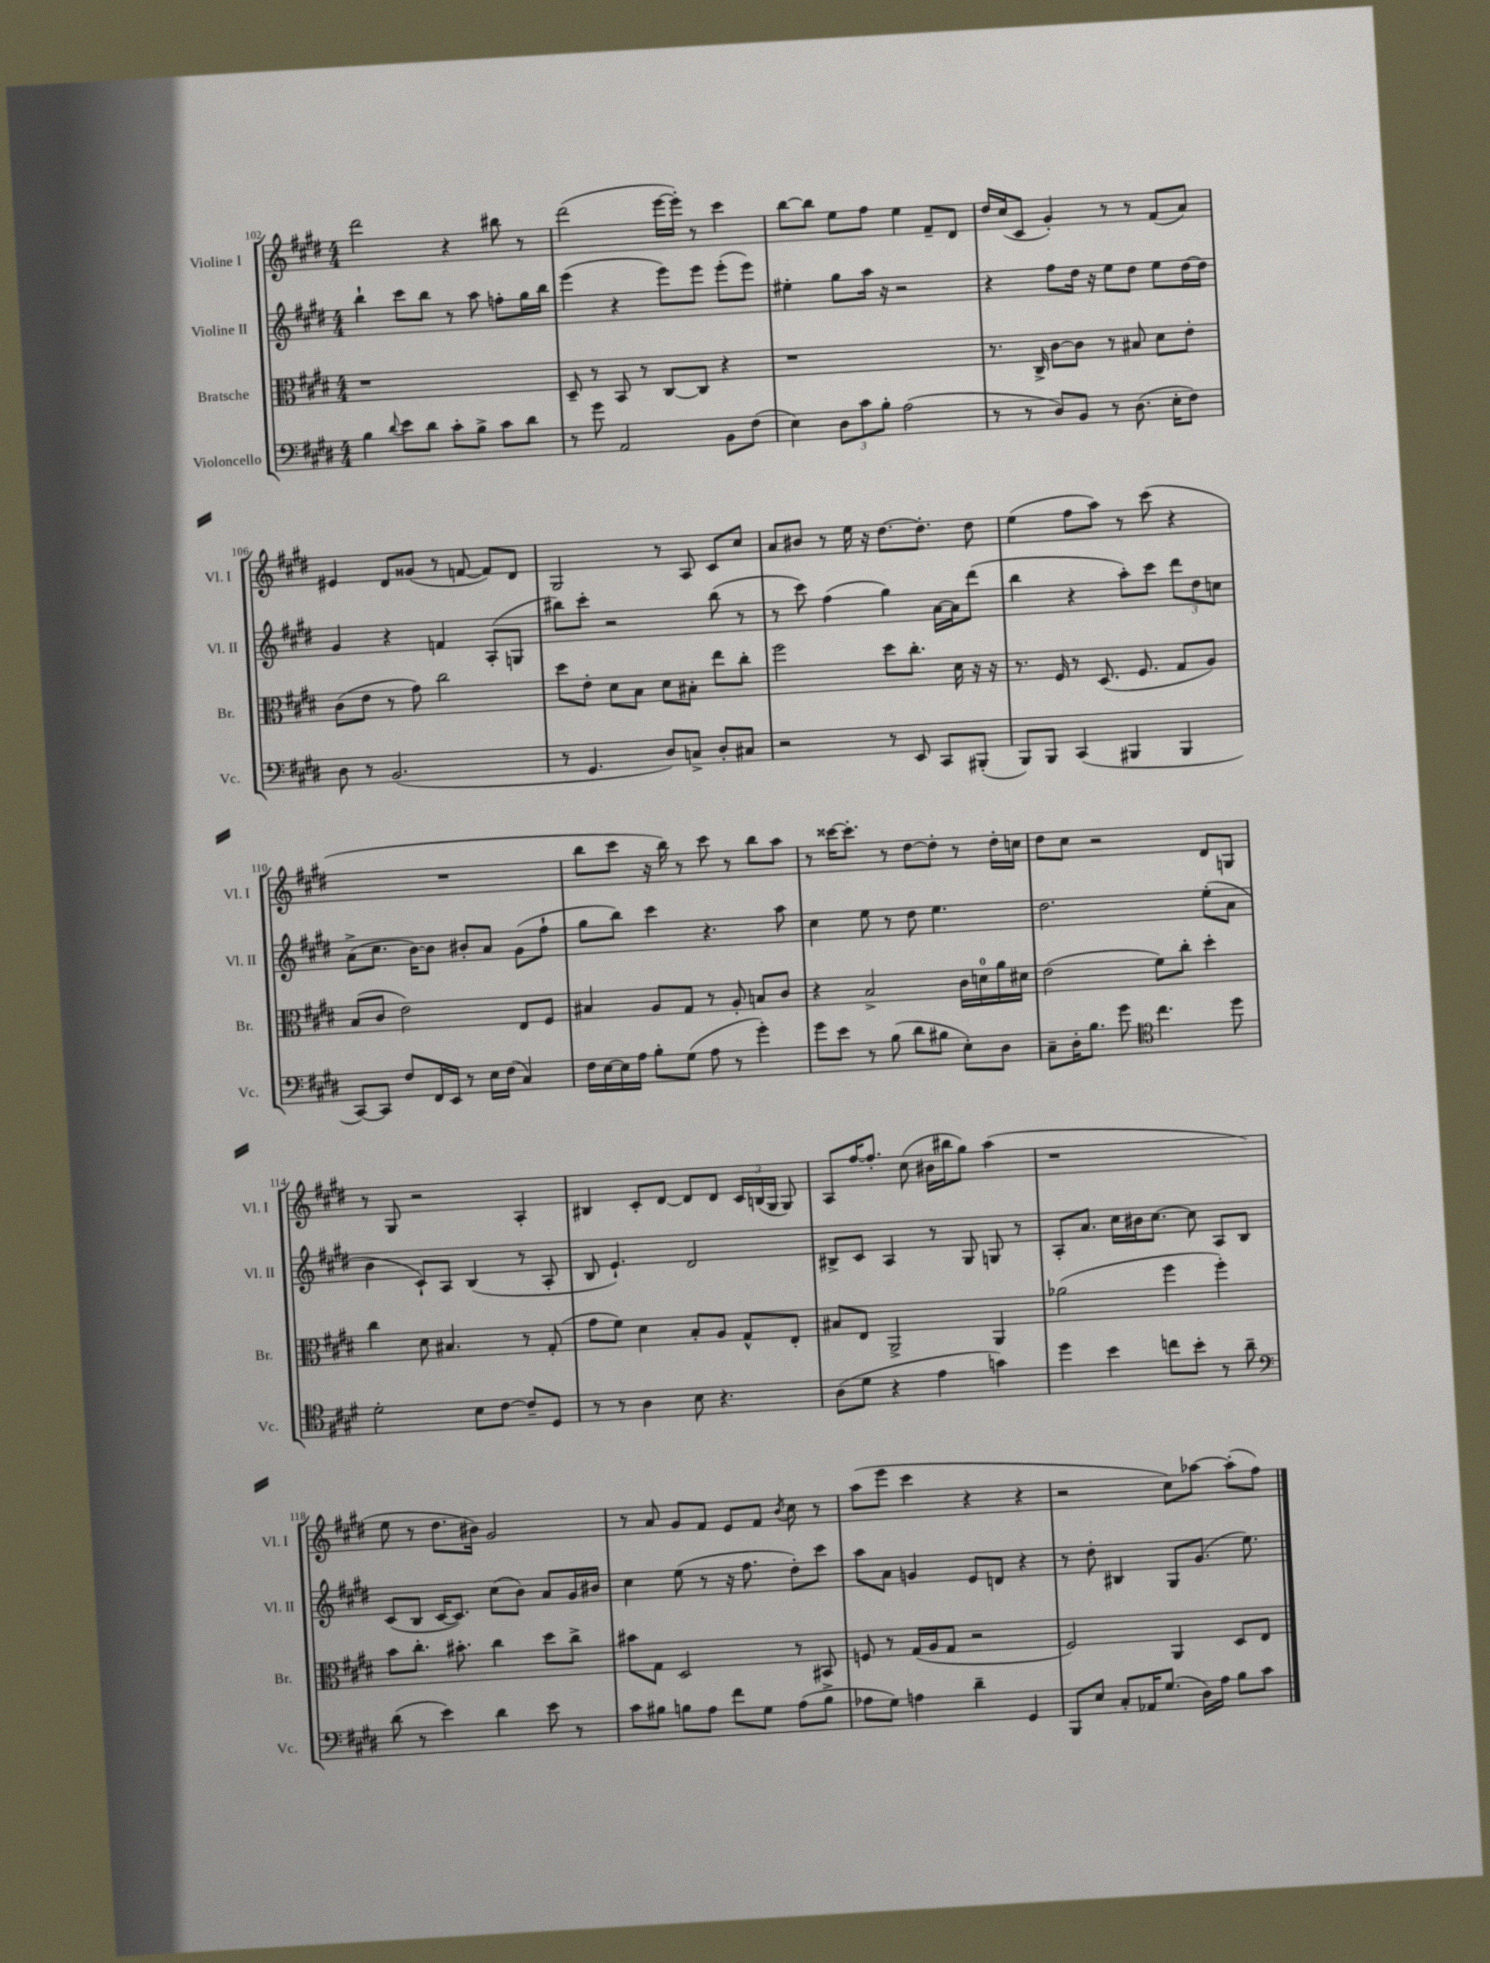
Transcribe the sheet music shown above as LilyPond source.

<<
\new StaffGroup <<
\new Staff = "s0" \with { instrumentName = "Violine I" shortInstrumentName = "Vl. I" } {
    \clef treble \key e \major \numericTimeSignature \time 4/4
    \autoBeamOff dis'''2 r4 bis''8 r8 |
    dis'''2( e'''16[~ e'''16]-.) r8 cis'''4 |
    b''8[~ b''8] e''8[ fis''8] e''4 fis'8[-- dis'8] |
    dis''16[ cis''16( cis'8] gis'4-.) r8 r8 fis'8[( a'8]) |
    eis'4 dis'8[ gisis'8]( r8 f'8~ f'8[) dis'8] |
    gis2 r8 a8 cis'8[ cis''8] |
    a'8[ bis'8] r8 e''16 r16 dis''8.[~ dis''8.]-. dis''8 |
    e''4( fis''8[ a''8]) r8 cis'''8( r4 |
    R1 |
    b''8[ cis'''8] r16 b''16) r8 cis'''8 r8 b''8[ a''8] |
    r8 cisis'''16[~ cisis'''8.]-. r8 dis''8[~ dis''8]-. r8 dis''16[-. c''16] |
    dis''8[ cis''8] r2 dis'8[ g8] |
    r8 gis8 r2 a4-. |
    bis4 cis'8[-. dis'8]~ dis'8[ dis'8] \tuplet 3/2 { cis'16[ b16( gis16] } gis8) |
    a8[ fis''16~ fis''8.]-. cis''8( bis'16[ bis''16 gis''8]) a''4( |
    r1 |
    e''8 r8 dis''8.[ bis'16]) gis'2 |
    r8 a'8 gis'8[ fis'8] e'8[ fis'8] \acciaccatura { b'8 } cis''8 r8 |
    a''8[( e'''8] cis'''4 r4 r4 |
    r2 cis''8[) aes''8]~ aes''8[-.( fis''8]) \bar "|." |
}
\new Staff = "s1" \with { instrumentName = "Violine II" shortInstrumentName = "Vl. II" } {
    \clef treble \key e \major \numericTimeSignature \time 4/4
    \autoBeamOff b''4-! cis'''8[ b''8] r8 a''8 f''8[-. gis''16 b''16] |
    e'''4( r4 e'''8[) e'''8] e'''8[-.( e'''8]) |
    eis''4-. gis''8[ a''16] r16 r2 |
    r4 fis''8[ dis''16] r16 e''8[ dis''8] e''8[ dis''16~ dis''16] |
    gis'4 r4 f'4 a8[-.( g8] |
    bis''8[) cis'''8]-. r2 bis''8( r8 |
    r8 cis'''8) fis''4( gis''4) a'16[~ a'16 dis'''8]( |
    b''4 r4 a''8[-.) cis'''8] \tuplet 3/2 { dis'''8[ dis''8 c''8] } |
    a'8[->( cis''8.] b'16[~) b'8] bis'8[-. a'8] gis'8[( fis''8]-! |
    gis''8[ b''8]) cis'''4 r4. a''8 |
    cis''4 e''8 r8 dis''8 e''4. |
    dis''2. e''8[-.( a'8] |
    b'4 cis'8[-!) a8] b4( r8 a8-. |
    b8 e'4.-!) dis'2 |
    bis8[-> cis'8] a4 r8 gis8 g8 r8 |
    a8[-. a'8.] cis''16[ bis'16 cis''8.]~ cis''8 a8[ b8] |
    cis'8[( b8] cis'16[~ cis'8.]) cis''8[( b'8]) a'8[ gis'16 bis'16] |
    cis''4 e''8( r8 r16 fis''8. dis''8[-.) cis'''8] |
    a''8[ a'8] g'4 e'8[ d'8] r4 |
    r8 dis''8-. bis4 gis8[ gis'8.]( e''8.) \bar "|." |
}
\new Staff = "s2" \with { instrumentName = "Bratsche" shortInstrumentName = "Br." } {
    \clef alto \key e \major \numericTimeSignature \time 4/4
    \autoBeamOff r1 |
    dis8-- r8 b,8 r8 cis8[~ cis8] r4 |
    r1 |
    r8. cis16-> cis'8[~ cis'8] r8 bis8 dis'8[ e'8]-. |
    cis'8[( e'8] r8 gis'8) cis''2 |
    dis''8[ e'8]-. dis'8[ b8] dis'8[ bis8]-. e''8[ cis''8]-. |
    fis''2 dis''8[ cis''8.]-. dis'16 r16 r16 |
    r8. fis16 r8 dis8.( fis8. gis8[ a8]) |
    b8[( cis'8] e'2) e8[ fis8] |
    bis4 a8[ gis8] r8 a8-. b8[ cis'8] |
    r4 b2-> cis'16[ d'16-0 a'16 dis'16] |
    e'2( fis'8[) cis''8]-. dis''4-. |
    cis''4 dis'8 bis4. r8 gis8-.( |
    gis'8[ fis'8]) dis'4 b8[-. a8] gis8[-^ e8]-. |
    bis8[ e8] a,2-> a,4 |
    aes'2( fis''4 fis''4-.) |
    b'8[ cis''8.]-. bis'8.-. cis''4 dis''8[ cis''8]-> |
    bis'8[ gis8] dis2 r8 bis,8 |
    f8 r8 gis16[( a16 gis8] r2 |
    fis2) a,4 dis8[ e8] \bar "|." |
}
\new Staff = "s3" \with { instrumentName = "Violoncello" shortInstrumentName = "Vc." } {
    \clef bass \key e \major \numericTimeSignature \time 4/4
    \autoBeamOff b4 \appoggiatura { dis'8 } e'8[ dis'8] cis'8[-. b8]-> cis'8[ dis'8] |
    r8 gis'8 a,2 b,8[ fis8]( |
    e4) \tuplet 3/2 { dis8[ cis'8 b8]-. } a2( |
    r8 r8 dis8[) b,8] r8 dis8.( e16[-. fis8]) |
    dis8 r8 b,2.( |
    r8 gis,4. dis8[) c8]-> dis8[-. cis8] |
    r2 r8 e,8 cis,8[ bis,,8]-.( |
    b,,8[) b,,8] cis,4( bis,,4 bis,,4 |
    cis,8[~) cis,8] fis8[ fis,16 e,16] r8 e16[ fis16]( cis4) |
    fis16[ e16~ e16 a16] b8[-. gis8]( a8 r8 gis'4-.) |
    gis'8[ e'8] r8 b8( dis'8[ bis8] e8[-.) dis8] |
    cis8[-- dis16-. b8.] gis'8 \clef tenor cis''4. dis''8 |
    dis'2-. b8[ cis'8]~ cis'8[-- dis8] |
    r8 r8 a4 b8 r4. |
    a8[( dis'8] r4 e'4 g'4) |
    dis''4 b'4 c''8[ b'8]-. r8 a'8-- |
    \clef bass dis'8( r8 e'4) dis'4 e'8 r8 |
    cis'8[ bis8] b8[ a8] fis'8[ gis8] a8[( b8]-> |
    aes8[ gis8]) a4 dis'4-- gis,4 |
    b,,8[ e8] cis8[-. aes,16 gis8.]( dis16[) a16] b8[ cis'8] \bar "|." |
}
>>
>>
\layout { \context { \Score currentBarNumber = #102 } }
